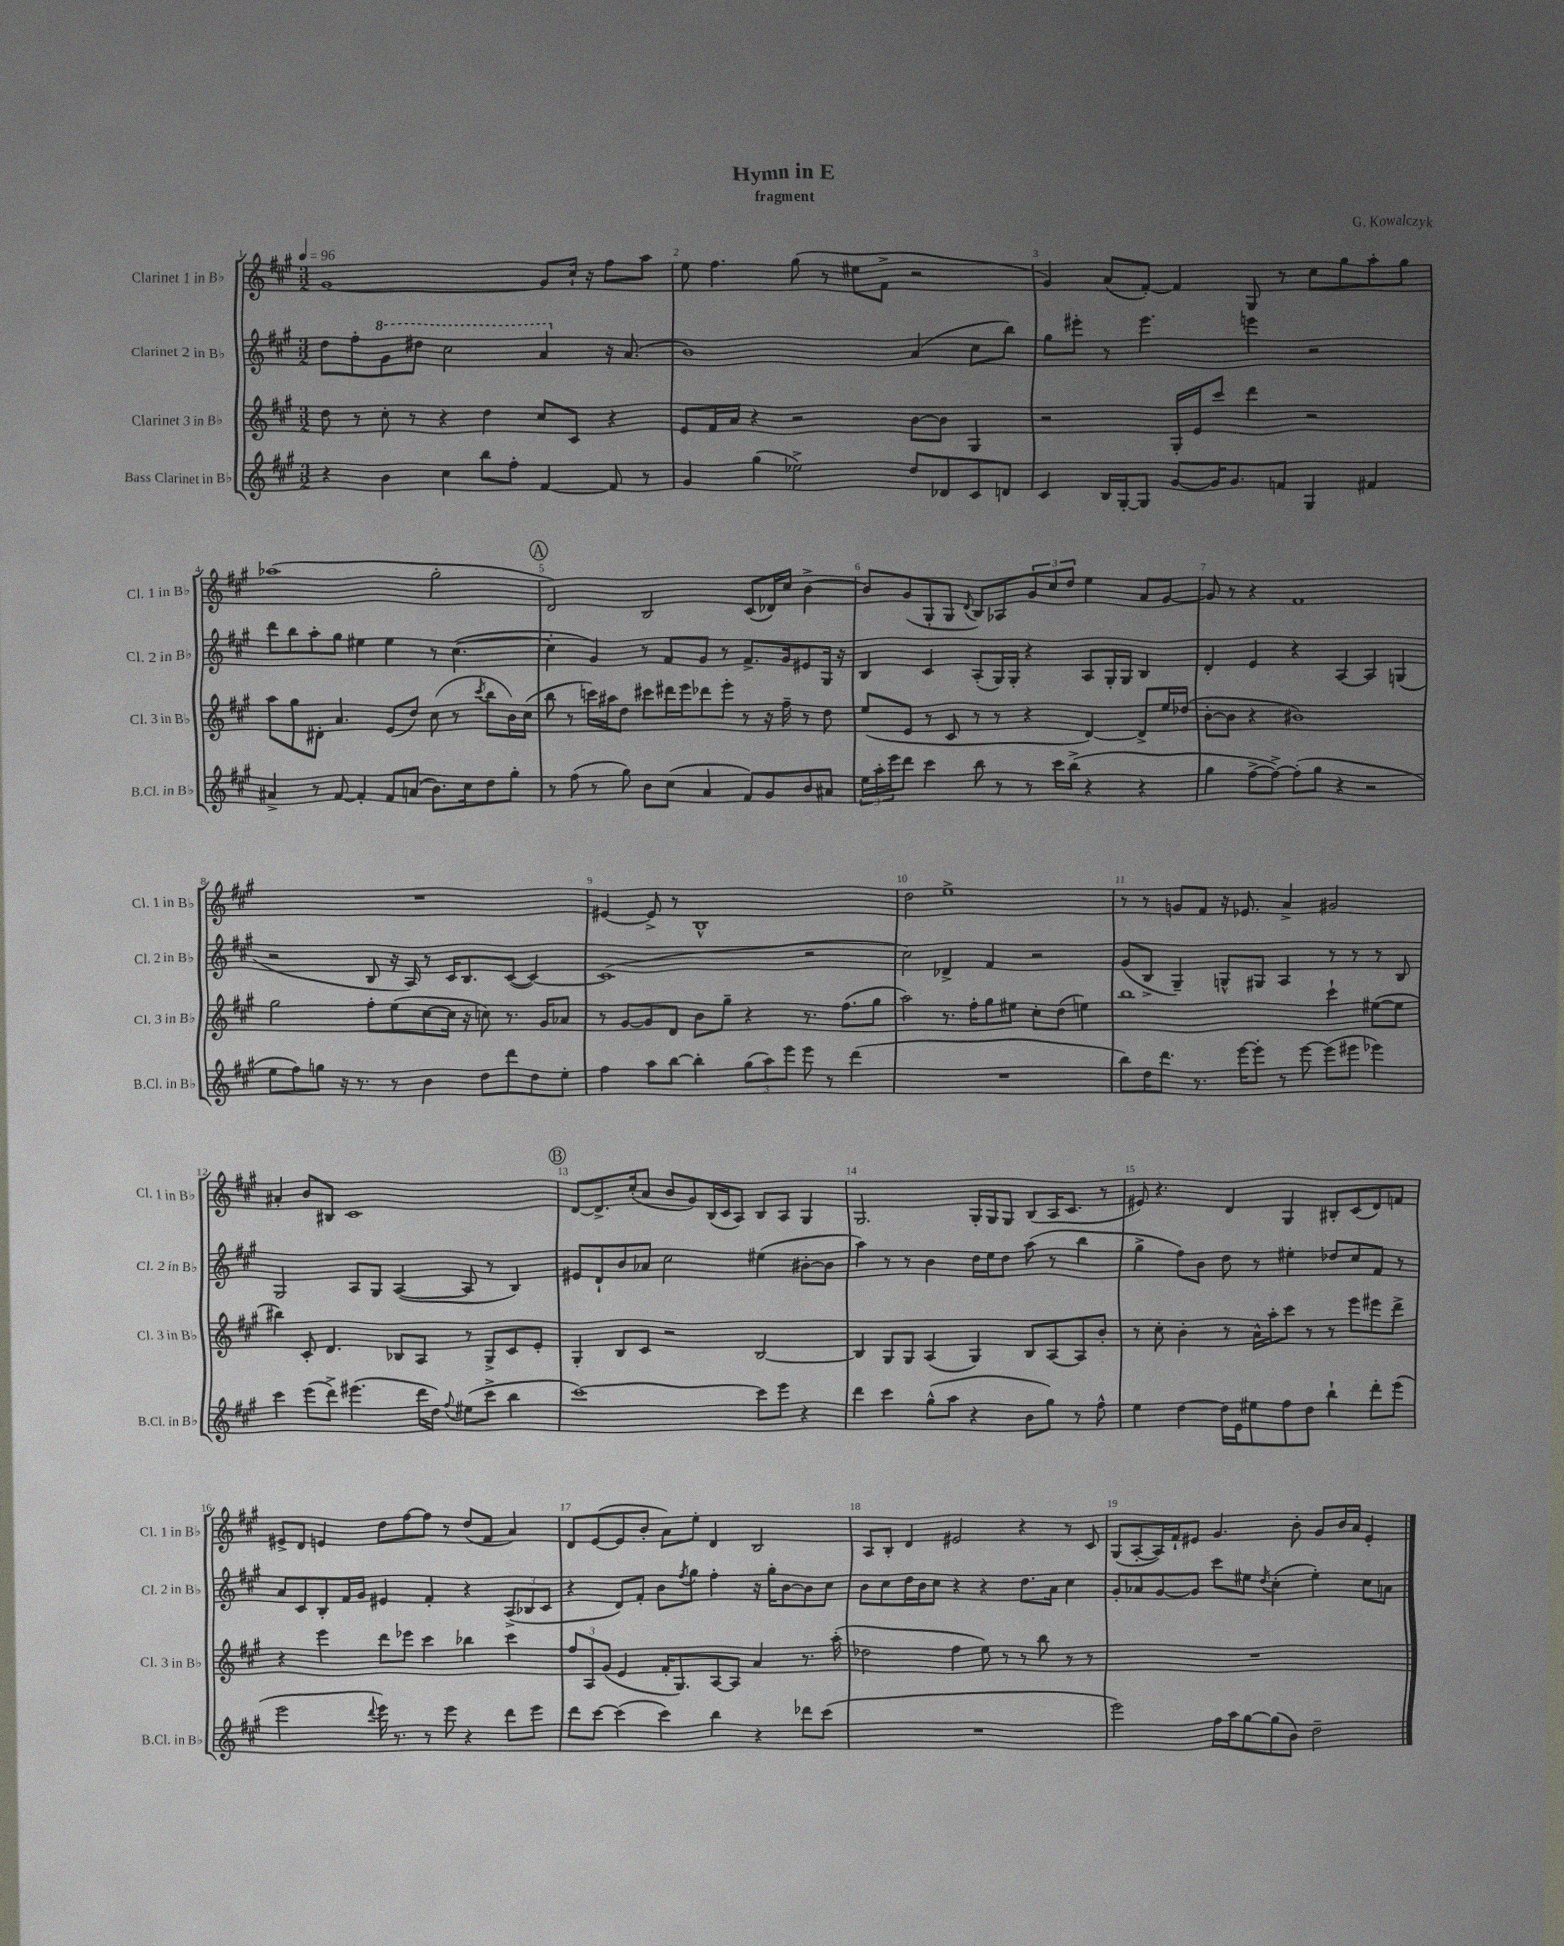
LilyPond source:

\header { title = "Hymn in E" composer = "G. Kowalczyk" subtitle = "fragment" }
<<
\new StaffGroup <<
\new Staff = "s0" \with { instrumentName = "Clarinet 1 in Bb" shortInstrumentName = "Cl. 1 in Bb" } {
    \clef treble \key a \major \numericTimeSignature \time 3/2 \tempo 4 = 96
    gis'1~ gis'8 cis''16-! r16 fis''8 a''8 |
    e''8 fis''4. gis''8( r8 eis''8 fis'8-> r2 |
    gis'4) a'8( fis'8~-.) fis'4 gis8 r8 cis''8 gis''8 a''8-. gis''8 |
    aes''1( gis''2-. |
    \mark \markup { \circle "A" } d'2) b2 cis'8( des'16) cis''16 b'4~-> |
    b'8 gis'8( gis8-. gis8 \appoggiatura { d'8 } b8) aes8 \tuplet 3/2 { gis'8 cis''8 d''8 } e''4 a'8 gis'8~ |
    gis'8 r8 r4 fis'1 |
    R1. |
    eis'4~ eis'8-> r8 b1-^ |
    d''2 e''1-> |
    r8 r8 g'8 fis'8 r16 ees'8. a'4-> gis'2 |
    ais'4-. b'8 bis8 cis'1 |
    \mark \markup { \circle "B" } d'8~ d'8.-> cis''16-.( a'8 b'8 gis'8) b16( cis'16 a8) b8 a8 gis4 |
    gis2. gis16-. gis16 gis8 b8( a16 cis'8. r8 |
    eis'8) r4. d'4 gis4 bis8-. cis'8( d'8) f'8 |
    eis'8-> d'8 e'4 d''8 fis''8~ fis''8 r8 d''8( fis'8 a'4) |
    d'8 e'8~( e'8 b'8-. a'8) e''8-. d'4 b2 |
    a8 b8-. d'4 eis'2 r4 r8 cis'8 |
    gis8( a8~-. a16) fis'16-! eis'8 gis'4. b'8-. gis'8 b'16 a'16 eis'4-. \bar "|." |
}
\new Staff = "s1" \with { instrumentName = "Clarinet 2 in Bb" shortInstrumentName = "Cl. 2 in Bb" } {
    \clef treble \key a \major \numericTimeSignature \time 3/2
    d''8 fis''8-. \ottava #1 gis''8 dis'''8 cis'''2 a''4 \ottava #0 r16 a'8.( |
    b'1) a'4( cis''8 b''8) |
    gis''8 eis'''8-. r8 eis'''4. e'''4 r2 |
    d'''8 b''8 a''8-. gis''8 eis''4 eis''4 r8 cis''4.~( |
    \mark \markup { \circle "A" } cis''4-. gis'4) r8 fis'8 gis'8 r8 fis'8.-> gis'16 eis'8 gis16 r16 |
    b4 cis'4 a8-.( gis16) gis16-. r4 a8 gis16-. gis16 b4 |
    d'4-. e'4 r4 a4~ a4 g4( |
    r2 b8 r16 a16) r8 cis'16 b8. cis'8~( cis'4~) |
    cis'1( r2 |
    cis''2) des'4-> fis'4 r2 |
    gis'8( b8-> gis4--) g8-^ gis8 a4 r8 r8 r8 b8 |
    gis2 a8 gis8 a4~( a8 r8 b4) |
    \mark \markup { \circle "B" } eis'8 d'8-! b'8 aes'8 cis''2 eis''4( bis'8~-. bis'8 |
    a''4) r8 r8 b'4 d''16 e''16 d''8 a''8( r8 b''4 |
    gis''4-> fis''8) b'8 d''8 r8 eis''4-. des''8 cis''8 fis'8 r8 |
    a'8 cis'8 b8-. fis'16 gis'16 eis'4 fis'4-. r4 \tuplet 3/2 { a8->( bes8 cis'8 } |
    r4 d'8) fis'8-. b'8 \acciaccatura { fis''8 } gis''8 fis''4-. r16 gis''16-. b'8~ b'8 cis''8 |
    b'8 cis''8 d''16 b'16 cis''8 r4 r4 d''8. a'16 cis''4 |
    gis'8-. aes'8 gis'8~ gis'8 cis'''8 eis''8 \acciaccatura { d''8 } cis''4-.( eis''4-.) cis''8 a'8 \bar "|." |
}
\new Staff = "s2" \with { instrumentName = "Clarinet 3 in Bb" shortInstrumentName = "Cl. 3 in Bb" } {
    \clef treble \key a \major \numericTimeSignature \time 3/2
    d''8 r8 cis''8-. r8 r4 d''4 cis''8 cis'8 r4 |
    e'8 fis'16 a'16 r4 r2 b'8~ b'8 gis4 |
    r2 gis16-. e'16 cis'''8 d'''4 r2 |
    a''8 gis''8 dis'8-. a'4. e'8( d''8) cis''8( r8 \acciaccatura { cis'''8 } b''8 b'16) cis''16( |
    \mark \markup { \circle "A" } b''8 r8 c'''16) ais''16 d''8 cis'''8 dis'''16 e'''16 des'''8 e'''8-. r8 r16 fis''16-- r8 d''8 |
    e''8( e'8 r8 cis'8 r8 r8 r4 d'4~) d'8-> e''16 des''16( |
    b'8~-. b'8 r4 bis'1) |
    gis''2 fis''8-. e''8( cis''8~ cis''16 r16 c''8) r8. gis'16 aes'8 |
    r8 gis'8~ gis'8 d'8 b'8 gis''8-- r4 r8. fis''8.( gis''8 |
    a''2) r8. fis''16-. gis''8 eis''8 cis''8-. d''8( e''4) |
    b''1 cis'''4-! eis''8~( eis''8 |
    bis''4) cis'8-. d'4. bes8 a8 r8 gis8-> cis'8 e'8-. |
    \mark \markup { \circle "B" } gis4-. b8 cis'8 r2 b2~ |
    b4 gis8 gis8 a4( gis4) b8 a8~ a8 b'8-. |
    r8 cis''8-. b'4-. r8 a'16-^ a''16-. cis'''8 r8 r8 e'''8 eis'''8 d'''8-> |
    r4 e'''4 d'''8 ees'''8 cis'''4 bes''4 cis'''4 |
    \tuplet 3/2 { fis''8 a8 gis'8( } e'4 fis'16-. gis8.) a8~ a8 a'4 r8. a''16-.( |
    des''2 fis''4 e''8) r8 r8 b''8 r8 r8 |
    R1. \bar "|." |
}
\new Staff = "s3" \with { instrumentName = "Bass Clarinet in Bb" shortInstrumentName = "B.Cl. in Bb" } {
    \clef treble \key a \major \numericTimeSignature \time 3/2
    r4 b'4 cis''4 b''8 fis''8-. fis'4~ fis'8 r8 |
    gis'4 gis''4( ees''2->) d''8 des'8 cis'8 d'8 |
    cis'4 b16 gis16~-. gis8 gis'8~ gis'16 gis'8. f'8 gis4 fis'4 |
    ais'4-> r8 fis'8~ fis'4-. fis'8 a'8( b'8.) cis''16 d''8 gis''8-. |
    \mark \markup { \circle "A" } r8 fis''8( r8 gis''8) b'8 cis''8( a'4 fis'8) gis'8 b'8 ais'8 |
    \tuplet 3/2 { e''16 a''16-. e'''16 } d'''8 cis'''4 b''8 r8 r8 cis'''16 b''16->( r4 r4 |
    gis''4 fis''8~-> fis''8~->) fis''8-.( gis''8 r4 r2 |
    e''8 fis''8) g''8 r16 r8. r8 b'4 d''8 d'''8 d''8 e''8-. |
    fis''4 a''8 b''8~ b''4-. \tuplet 3/2 { gis''8( a''8) e'''8 } e'''8 r8 d'''4( |
    R1. |
    b''8) d''16 d'''8. r8. e'''16~ e'''8-. r8 e'''8~ e'''8( eis'''8 ees'''4) |
    cis'''4 e'''8( d'''8->) eis'''4.( d'''16 d''16) \appoggiatura { fis''8 } eis''8( cis'''8-> b''4 |
    \mark \markup { \circle "B" } cis'''1~) cis'''8 e'''8 r4 |
    d'''4 cis'''4 gis''8-^( a''8 r4 b'8 gis''8) r8 fis''8-^ |
    e''4 d''4~ d''16 e'16 eis''8 fis''8 d''8 b''4-! d'''8-. e'''8( |
    e'''2 \appoggiatura { d'''8 } e'''16) r8. r8 e'''8 r4 d'''8 e'''8 |
    d'''8 cis'''8~ cis'''4( cis'''4) b''4 r4 des'''8 cis'''8( |
    R1. |
    e'''2) fis''16 a''16 gis''8~ gis''8( b'8) d''2-- \bar "|." |
}
>>
>>
\layout { \context { \Score \override BarNumber.break-visibility = ##(#f #t #t) barNumberVisibility = #all-bar-numbers-visible } }
